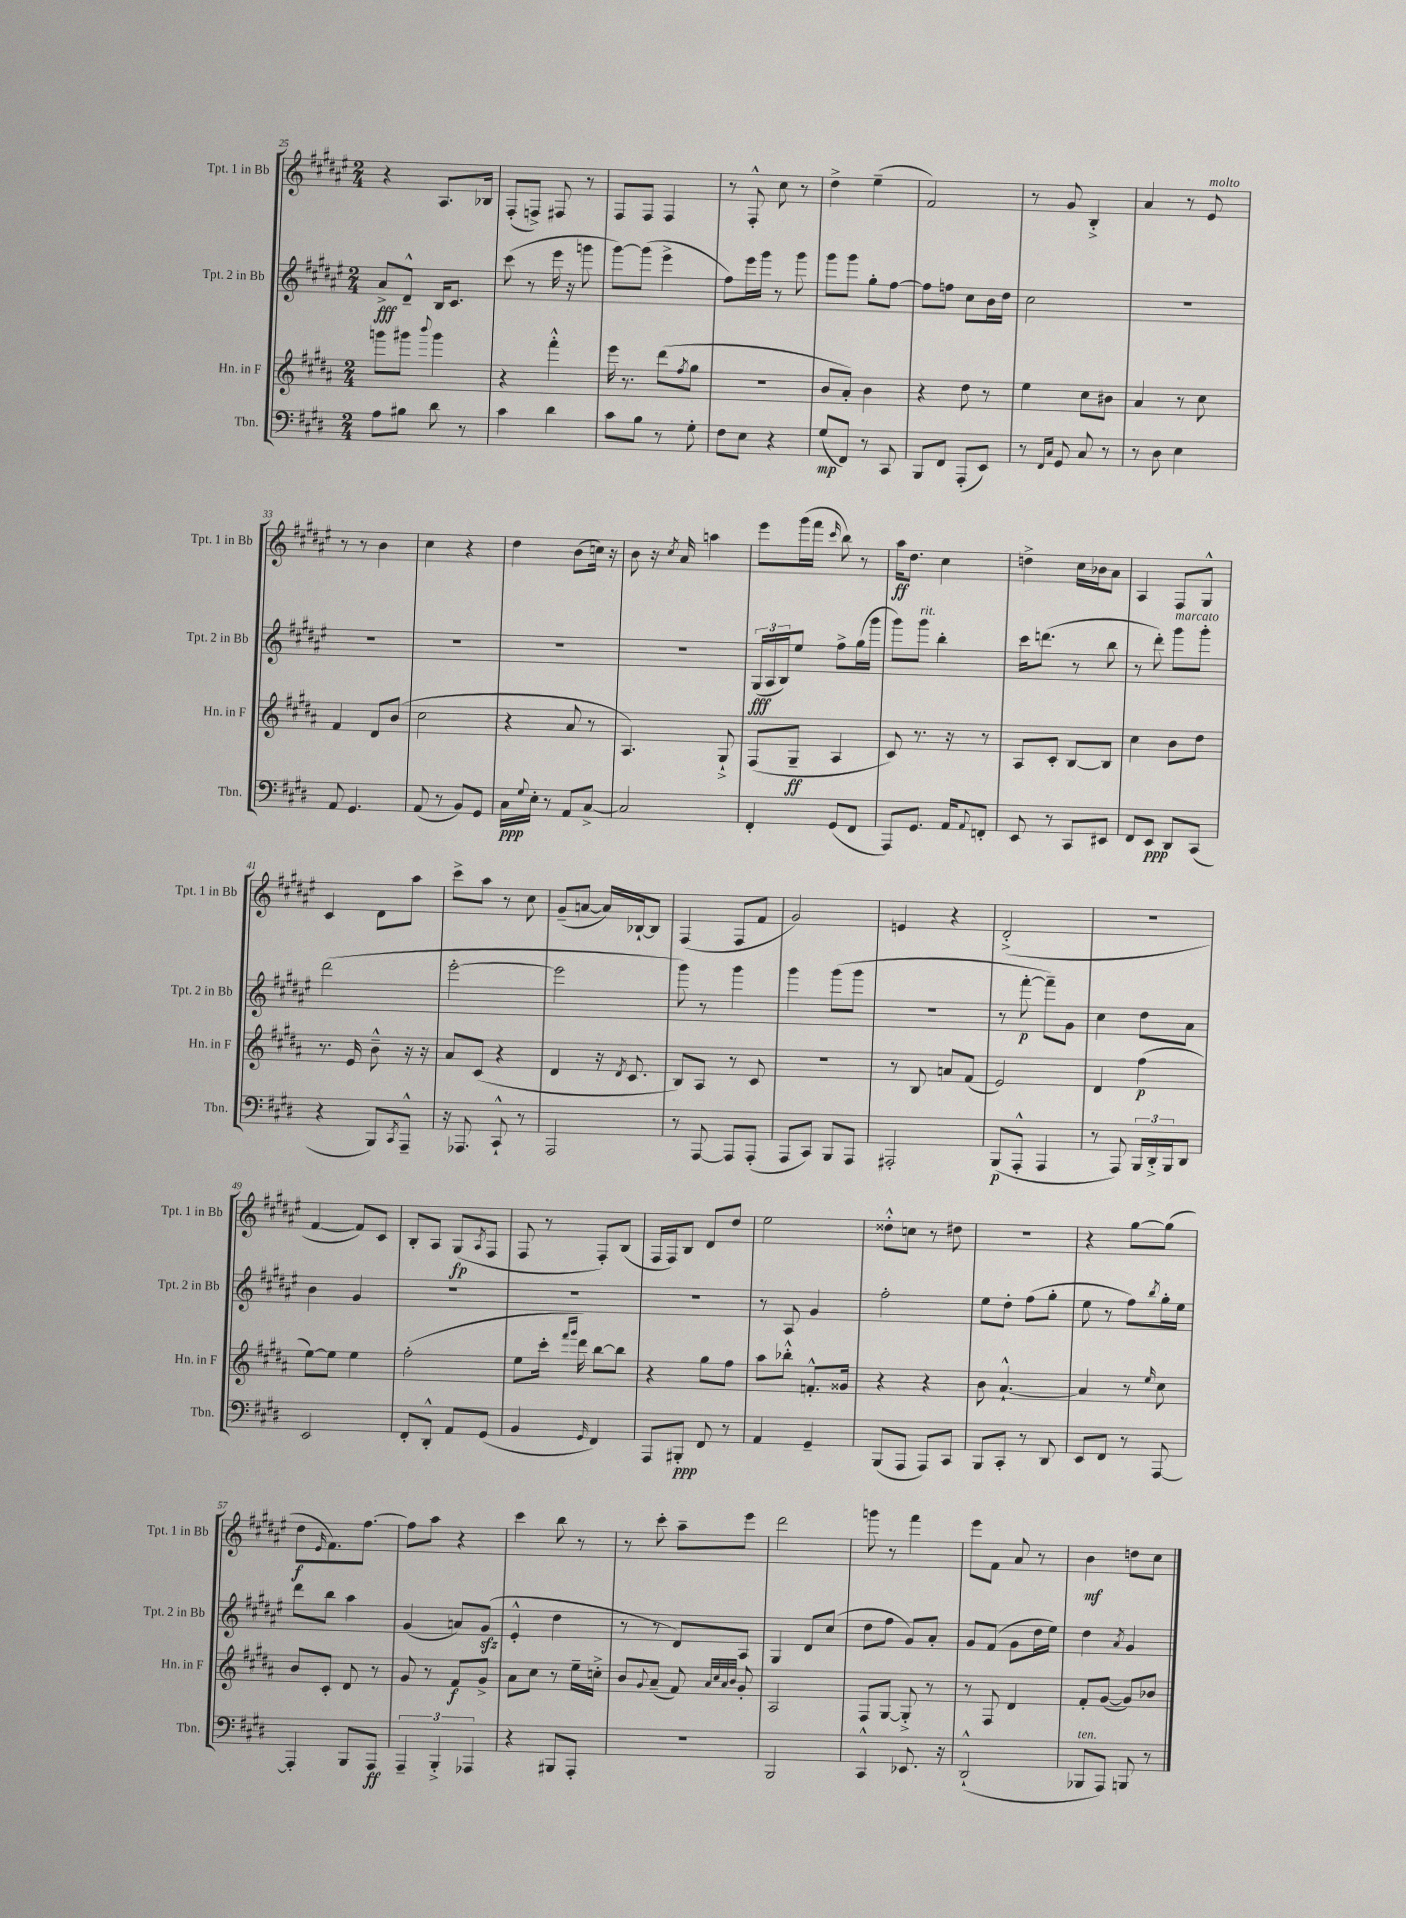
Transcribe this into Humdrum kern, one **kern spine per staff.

**kern	**dynam	**kern	**dynam	**kern	**dynam	**kern	**dynam
*part4	*part4	*part3	*part3	*part2	*part2	*part1	*part1
*staff4	*staff4	*staff3	*staff3	*staff2	*staff2	*staff1	*staff1
*I"Tbn.	*	*I"Hn. in F	*	*I"Tpt. 2 in Bb	*	*I"Tpt. 1 in Bb	*
*I'Tbn.	*	*I'Hn. in F	*	*I'Tpt. 2 in Bb	*	*I'Tpt. 1 in Bb	*
*clefF4	*	*clefG2	*	*clefG2	*	*clefG2	*
*k[f#c#g#d#]	*	*k[f#c#g#d#a#]	*	*k[f#c#g#d#a#e#]	*	*k[f#c#g#d#a#e#]	*
*M2/4	*	*M2/4	*	*M2/4	*	*M2/4	*
=25	=25	=25	=25	=25	=25	=25	=25
8A\L	.	8gggn\L	.	8a#^/L	fff	4r	.
8B#X\J	.	8ggg#X\J	.	8d#~^^/J	.	.	.
.	.	8qqbbb/	.	.	.	.	.
8d#\	.	4ggg#\	.	16B/KL	.	8.A#/L	.
.	.	.	.	8.c#/J	.	.	.
8r	.	.	.	.	.	.	.
.	.	.	.	.	.	16B-X/Jk	.
=26	=26	=26	=26	=26	=26	=26	=26
4c#\	.	4r	.	(8ccc#\	.	(8F#'/L	.
.	.	.	.	8r	.	8Fn^/J)	.
4d#\	.	4fff#'^^\	.	16eee#\	.	8F#X/	.
.	.	.	.	16r	.	.	.
.	.	.	.	8gggn\	.	8r	.
=27	=27	=27	=27	=27	=27	=27	=27
8c#\L	.	16eee\	.	[8ggg#\L)	.	8F#/L	.
.	.	8.r	.	.	.	.	.
8B\J	.	.	.	(8ggg#\J]	.	8F#/J	.
8r	.	(8ddd#\L	.	4eee#^\	.	4F#/	.
.	.	8qff#/	.	.	.	.	.
8G#'\	.	8gg#\J	.	.	.	.	.
=28	=28	=28	=28	=28	=28	=28	=28
8F#\L	.	2r	.	8ff#\L)	.	8r	.
8E\J	.	.	.	16eee#\L	.	8F#'^^/	.
.	.	.	.	16ggg#\JJ	.	.	.
4r	.	.	.	8r	.	8cc#\	.
.	.	.	.	8ggg#\	.	8r	.
=29	=29	=29	=29	=29	=29	=29	=29
(8G#/L	mp	8b/L	.	8ggg#\L	.	4dd#^\	.
8FF#/J)	.	8a#'/J)	.	8ggg#\J	.	.	.
8r	.	4b\	.	8gg#'\L	.	(4ee#~\	.
8CC#/	.	.	.	[8ff#\J	.	.	.
=30	=30	=30	=30	=30	=30	=30	=30
8BBB/L	.	4r	.	8ff#\L]	.	2f#/)	.
8FF#/J	.	.	.	8ffn\J	.	.	.
(8AAA'/L	.	8dd#\	.	8cc#\L	.	.	.
8EE/J)	.	8r	.	16b\L	.	.	.
.	.	.	.	16dd#\JJ	.	.	.
=31	=31	=31	=31	=31	=31	=31	=31
8r	.	4ee\	.	2cc#\	.	8r	.
16qqFF#/LL	.	.	.	.	.	.	.
16qqC#/JJ	.	.	.	.	.	.	.
8GG#/	.	.	.	.	.	8g#/	.
8C#/	.	8cc#\L	.	.	.	4B'^/	.
8r	.	8b#X\J	.	.	.	.	.
=32	=32	=32	=32	=32	=32	=32	=32
8r	.	4a#/	.	2r	.	4a#/	.
8D#\	.	.	.	.	.	.	.
4E\	.	8r	.	.	.	8r	.
!	!	!	!	!	!	!LO:TX:a:i:t=molto	!
.	.	8cc#\	.	.	.	8e#/	.
!!LO:LB:g=z
=33	=33	=33	=33	=33	=33	=33	=33
8AA/	.	4f#/	.	2r	.	8r	.
4.GG#/	.	.	.	.	.	8r	.
.	.	8d#/L	.	.	.	4b\	.
.	.	(8b/J	.	.	.	.	.
=34	=34	=34	=34	=34	=34	=34	=34
(8AA/	.	2cc#\	.	2r	.	4cc#\	.
8r	.	.	.	.	.	.	.
8BB/L)	.	.	.	.	.	4r	.
8GG#/J	.	.	.	.	.	.	.
=35	=35	=35	=35	=35	=35	=35	=35
16C#\LL	ppp	4r	.	2r	.	4dd#\	.
8qqG#/	.	.	.	.	.	.	.
16E'\JJ	.	.	.	.	.	.	.
8r	.	.	.	.	.	.	.
8AA/L	.	8a#/	.	.	.	(8b\L	.
[8C#^/J	.	8r	.	.	.	16ccn\Jk)	.
.	.	.	.	.	.	16r	.
=36	=36	=36	=36	=36	=36	=36	=36
2C#/]	.	4.A#/)	.	2r	.	8b\	.
.	.	.	.	.	.	16r	.
.	.	.	.	.	.	8qcc#/	.
.	.	.	.	.	.	16a#/	.
.	.	.	.	.	.	4aan\	.
.	.	8G#`^/	.	.	.	.	.
=37	=37	=37	=37	=37	=37	=37	=37
4FF#'/	.	(8F#/L	.	(24G#/LL	fff	8eee#\L	.
.	.	.	.	24A#/	.	.	.
.	.	.	.	24B/J)	.	.	.
.	.	8G#~/J	ff	8ee#/J	.	(16ggg#\L	.
.	.	.	.	.	.	16fff#\JJ	.
.	.	.	.	.	.	16qqccc#/	.
(8GG#/L	.	4A#/	.	8ff#^\L	.	8bb\)	.
8FF#/J	.	.	.	(16gg#\L	.	8r	.
.	.	.	.	16ggg#\JJ	.	.	.
=38	=38	=38	=38	=38	=38	=38	=38
8AAA/L)	.	8c#/)	.	8ggg#\L)	.	16aa#\KL	ff
.	.	.	.	.	.	8.dd#\J	.
!	!	!	!	!LO:TX:a:i:t=rit.	!	!	!
8.GG#/J	.	8.r	.	8ggg#\J	.	.	.
.	.	.	.	4bb'\	.	4cc#\	.
16AA/KL	.	16r	.	.	.	.	.
8qqAA/	.	.	.	.	.	.	.
8FFn'/J	.	8r	.	.	.	.	.
=39	=39	=39	=39	=39	=39	=39	=39
8EE/	.	8A#/L	.	16ccc#\KL	.	4ddn^\	.
.	.	.	.	(8.dddn\J	.	.	.
8r	.	8c#'/J	.	.	.	.	.
8CC#/L	.	[8B/L	.	8r	.	16cc#\LL	.
.	.	.	.	.	.	16b-X\J	.
8EE#X/J	.	8B/J]	.	8bb\	.	8a#\J	.
=40	=40	=40	=40	=40	=40	=40	=40
8FF#/L	.	4cc#\	.	8r	.	4A#/	.
8EE/J	ppp	.	.	8ddd#'\)	.	.	.
!	!	!	!	!LO:TX:a:i:t=marcato	!	!	!
8DD#/L	.	8b\L	.	8ggg#\L	.	8F#/L	.
(8CC#/J	.	8dd#\J	.	8ggg#'\J	.	8G#^^/J	.
!!LO:LB:g=z
=41	=41	=41	=41	=41	=41	=41	=41
4r	.	8.r	.	(2ddd#\	.	4c#/	.
.	.	16e/	.	.	.	.	.
8BBB/L)	.	8b~^^\	.	.	.	8d#\L	.
8qCC#/	.	.	.	.	.	.	.
8AAA~^^/J	.	16r	.	.	.	8aa#\J	.
.	.	16r	.	.	.	.	.
=42	=42	=42	=42	=42	=42	=42	=42
16r	.	8a#/L	.	[2eee#'\	.	8ccc#^\L	.
8.AAA-X/	.	.	.	.	.	.	.
.	.	(8c#/J	.	.	.	8aa#\J	.
8CC#`^^/	.	4r	.	.	.	8r	.
8r	.	.	.	.	.	8cc#\	.
=43	=43	=43	=43	=43	=43	=43	=43
2AAA/	.	4d#/	.	2eee#\]	.	(8g#~/L	.
.	.	.	.	.	.	[8an/J	.
.	.	16r	.	.	.	16a/LL])	.
.	.	8qd#/	.	.	.	.	.
.	.	8.c#/	.	.	.	[16B-X`/J	.
.	.	.	.	.	.	8B-/J]	.
=44	=44	=44	=44	=44	=44	=44	=44
8r	.	8B/L)	.	8ggg#\)	.	(4F#/	.
[8AAA/	.	8A#/J	.	8r	.	.	.
8AAA/L]	.	8r	.	4ggg#\	.	8F#/L	.
(8AAA'/J	.	8c#/	.	.	.	8f#/J	.
=45	=45	=45	=45	=45	=45	=45	=45
8AAA/L	.	2r	.	4ggg#\	.	2g#/)	.
8CC#/J)	.	.	.	.	.	.	.
8BBB/L	.	.	.	(8ggg#\L	.	.	.
8AAA/J	.	.	.	8ggg#\J	.	.	.
=46	=46	=46	=46	=46	=46	=46	=46
2AAA#X'/	.	8r	.	2r	.	4en/	.
.	.	8B/	.	.	.	.	.
.	.	8an/L	.	.	.	4r	.
.	.	(8f#/J	.	.	.	.	.
=47	=47	=47	=47	=47	=47	=47	=47
(8BBB/L	p	2e/)	.	8r	.	(2d#'^/	.
8AAA'^^/J	.	.	.	[8fff#'\	p	.	.
4AAA/	.	.	.	8fff#~\L])	.	.	.
.	.	.	.	8g#\J	.	.	.
=48	=48	=48	=48	=48	=48	=48	=48
8r	.	4d#/	.	4cc#\	.	2r	.
8AAA/)	.	.	.	.	.	.	.
24BBB/LL	.	(4ff#\	p	8dd#\L	.	.	.
24DD#'^/	.	.	.	.	.	.	.
24BBB/J	.	.	.	.	.	.	.
8DD#/J	.	.	.	8a#\J	.	.	.
!!LO:LB:g=z
=49	=49	=49	=49	=49	=49	=49	=49
2EE/	.	[8ee\L)	.	4b\	.	[4f#/	.
.	.	8ee\J]	.	.	.	.	.
.	.	4ee\	.	4g#/	.	8f#/L])	.
.	.	.	.	.	.	8c#/J	.
=50	=50	=50	=50	=50	=50	=50	=50
8FF#'/L	.	(2ff#'\	.	2r	.	8B'/L	.
8DD#'^^/J	.	.	.	.	.	8A#/J	.
8AA/L	.	.	.	.	.	(8G#/L	fp
.	.	.	.	.	.	8qA#/	.
(8GG#/J	.	.	.	.	.	8F#/J	.
=51	=51	=51	=51	=51	=51	=51	=51
4BB/	.	8ee\L	.	2r	.	8F#/	.
.	.	16ccc#'\Jk	.	.	.	8r	.
.	.	16qqfff#/LL	.	.	.	.	.
.	.	16qqggg#/JJ	.	.	.	.	.
.	.	16ddd#\)	.	.	.	.	.
16qqGG#/	.	.	.	.	.	.	.
4FF#/)	.	[8bb\L	.	.	.	8F#'/L)	.
.	.	8bb\J]	.	.	.	(8B/J	.
=52	=52	=52	=52	=52	=52	=52	=52
8AAA/L	.	4r	.	2r	.	16F#/LL	.
.	.	.	.	.	.	16F#/J)	.
8BBB#X'/J	ppp	.	.	.	.	8B/J	.
8FF#/	.	8gg#\L	.	.	.	8d#/L	.
8r	.	8ff#\J	.	.	.	8dd#/J	.
=53	=53	=53	=53	=53	=53	=53	=53
4AA/	.	8aa#\L	.	8r	.	2ee#\	.
.	.	8bb-X'^^\J	.	8A#/	.	.	.
4GG#~/	.	8.fn'^^/L	.	4g#/	.	.	.
.	.	16g##X/Jk	.	.	.	.	.
=54	=54	=54	=54	=54	=54	=54	=54
(8BBB/L	.	4r	.	2ff#'\	.	8dd##X'^^\L	.
8AAA/J	.	.	.	.	.	8ccn\J	.
8AAA/L)	.	4r	.	.	.	8r	.
8CC#/J	.	.	.	.	.	8dd#X\	.
=55	=55	=55	=55	=55	=55	=55	=55
8BBB/L	.	8b\	.	8ee#\L	.	2r	.
8CC#'/J	.	[4.a#`^^/	.	8dd#'\J	.	.	.
8r	.	.	.	(8ff#\L	.	.	.
8DD#/	.	.	.	8gg#'\J	.	.	.
=56	=56	=56	=56	=56	=56	=56	=56
8EE/L	.	4a#/]	.	8ee#\	.	4r	.
8FF#/J	.	.	.	8r	.	.	.
8r	.	8r	.	8ff#\L)	.	[8gg#\L	.
.	.	16qqee/	.	8qbb/	.	.	.
[8AAA/	.	8cc#\	.	16gg#'\L	.	(8gg#\J]	.
.	.	.	.	16ee#\JJ	.	.	.
!!LO:LB:g=z
=57	=57	=57	=57	=57	=57	=57	=57
4AAA'/]	.	8b/L	.	8ddd#\L	.	8dd#\L	f
.	.	.	.	.	.	16qqe#/	.
.	.	8c#'/J	.	8bb\J	.	8.f#\)	.
8BBB/L	.	8d#/	.	4aa#\	.	.	.
.	.	.	.	.	.	[8.ff#\J	.
8AAA/J	ff	8r	.	.	.	.	.
=58	=58	=58	=58	=58	=58	=58	=58
6AAA~/	.	8g#/	.	(4g#/	.	8ff#\L]	.
.	.	8r	.	.	.	8aa#\J	.
6BBB'^/	.	.	.	.	.	.	.
.	.	8f#/L	f	8an/L)	.	4r	.
6AAA-X/	.	.	.	.	.	.	.
.	.	8g#^/J	.	(8g#zz/J	.	.	.
=59	=59	=59	=59	=59	=59	=59	=59
4r	.	8a#\L	.	4e#'^^/	.	4ccc#\	.
.	.	8cc#\J	.	.	.	.	.
8BBB#X/L	.	8r	.	4dd#\	.	8bb\	.
8AAA'/J	.	16ee~\LL	.	.	.	8r	.
.	.	16ccn'^\JJ	.	.	.	.	.
=60	=60	=60	=60	=60	=60	=60	=60
2r	.	8b/L	.	8r	.	8r	.
.	.	8qqg#/	.	.	.	.	.
.	.	(8a#~/J	.	8r	.	8ccc#'\	.
.	.	8f#/)	.	8d#/L)	.	8aa#~\L	.
.	.	32qqa#/LLL	.	.	.	.	.
.	.	32qqcc#/	.	.	.	.	.
.	.	32qqa#/	.	.	.	.	.
.	.	32qqb/JJJ	.	.	.	.	.
.	.	8g#'/	.	8A#/J	.	8eee#\J	.
=61	=61	=61	=61	=61	=61	=61	=61
2BBB/	.	2A#/	.	4G#/	.	2ddd#\	.
.	.	.	.	8d#/L	.	.	.
.	.	.	.	(8cc#/J	.	.	.
=62	=62	=62	=62	=62	=62	=62	=62
4CC#^^/	.	8F#/L	.	8dd#\L	.	8gggn\	.
.	.	[8G#/J	.	8ff#\J	.	8r	.
8.EE-X/	.	8G#'^/]	.	8g#/L)	.	4fff#\	.
.	.	8r	.	8a#'/J	.	.	.
16r	.	.	.	.	.	.	.
=63	=63	=63	=63	=63	=63	=63	=63
(2DD#`^^/	.	8r	.	8g#/L	.	8eee#\L	.
.	.	8F#/	.	(8f#/J	.	8f#\J	.
.	.	4d#/	.	8g#\L	.	8a#/	.
.	.	.	.	16dd#\L	.	8r	.
.	.	.	.	16ee#\JJ)	.	.	.
=64	=64	=64	=64	=64	=64	=64	=64
!LO:TX:a:i:t=ten.	!	!	!	!	!	!	!
8BBB-X/L	.	8f#'/L	.	4dd#\	.	4b\	mf
8AAA/J)	.	([8g#/J	.	.	.	.	.
.	.	.	.	8qa#/	.	.	.
8BBBn/	.	8g#/L])	.	4g#/	.	8ddn\L	.
8r	.	8b-X/J	.	.	.	8cc#\J	.
==	==	==	==	==	==	==	==
*-	*-	*-	*-	*-	*-	*-	*-
